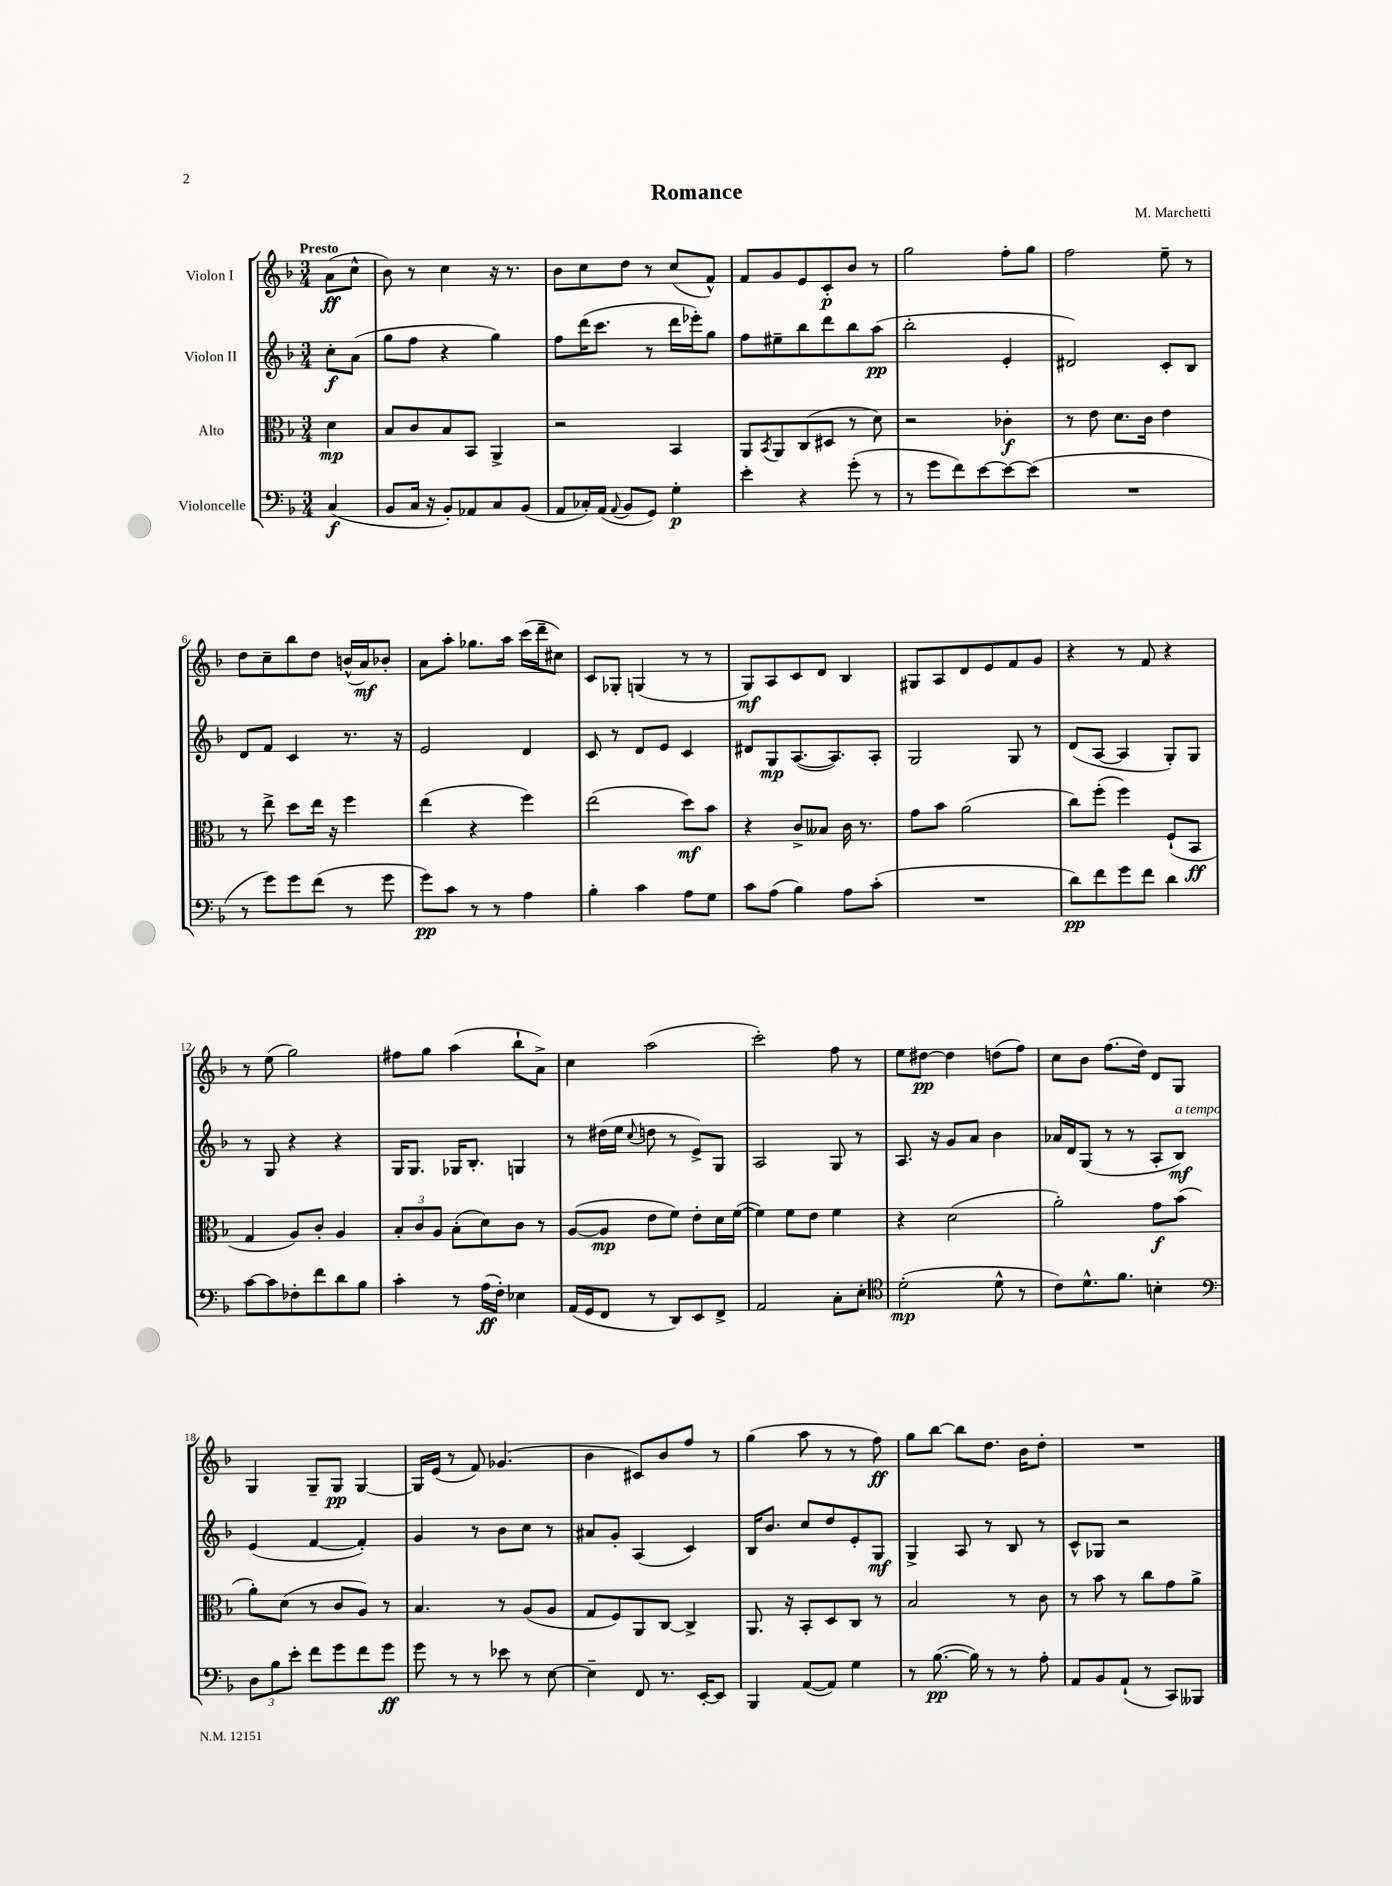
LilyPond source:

\header { title = "Romance" composer = "M. Marchetti" }
<<
\new StaffGroup <<
\new Staff = "s0" \with { instrumentName = "Violon I" } {
    \clef treble \key f \major \numericTimeSignature \time 3/4 \partial 4 \tempo "Presto"
    a'8\ff( c''8-^ |
    bes'8) r8 c''4 r16 r8. |
    bes'8 c''8 d''8 r8 c''8( f'8-^) |
    f'8 g'8 e'8 c'8-.\p bes'8 r8 |
    g''2 f''8-. g''8 |
    f''2 e''8-- r8 |
    d''8 c''8-- bes''8 d''8 b'16-^( a'16\mf) bes'8-. |
    a'8 a''8-. ges''8. a''16 c'''16( d'''16-- cis''8) |
    c'8 ges8-. g4( r8 r8 |
    g8\mf) a8 c'8 d'8 bes4 |
    gis8 a8 d'8 e'8 f'8 g'8 |
    r4 r8 f'8 r4 |
    r8 e''8( g''2) |
    fis''8 g''8 a''4( bes''8-! a'8->) |
    c''4 a''2( |
    c'''2-.) f''8 r8 |
    e''8 dis''8~\pp dis''4 d''8( f''8) |
    c''8 bes'8 f''8.( d''16) d'8 g8 |
    g4 g8-- g8\pp g4~ |
    g16 e'16( r8 f'8) ges'4.( |
    bes'4 cis'8) bes'8 f''8 r8 |
    g''4( a''8 r8 r8 f''8\ff) |
    g''8 bes''8~ bes''8 d''8. bes'16 d''8-. |
    R2. \bar "|." |
}
\new Staff = "s1" \with { instrumentName = "Violon II" } {
    \clef treble \key f \major \numericTimeSignature \time 3/4 \partial 4
    c''8-.\f a'8( |
    g''8 f''8 r4 g''4) |
    f''8 d'''16( c'''8. r8 d'''16 ees'''16-.) g''8 |
    f''8 eis''8-- bes''8 d'''8 bes''8 a''8\pp( |
    bes''2-. e'4-. |
    dis'2) c'8-. bes8 |
    d'8 f'8 c'4 r8. r16 |
    e'2 d'4 |
    c'8 r8 d'8 e'8 c'4 |
    dis'8 g8\mp a8.~( a8.) a8-. |
    g2 g8 r8 |
    d'8( a8~ a4 g8-.) g8 |
    r8 g8 r4 r4 |
    g16 g8. ges16 bes8.-. g4 |
    r8 dis''16( e''16 \appoggiatura { c''8 } d''8 r8 e'8->) g8 |
    a2 g8 r8 |
    a8. r16 g'8 a'8 bes'4 |
    aes'16 d'16 g8( r8 r8 a8-. bes8\mf^\markup { \italic "a tempo" }) |
    e'4( f'4~ f'4-.) |
    g'4 r8 bes'8 c''8 r8 |
    ais'8 g'8-. a4( c'4) |
    bes16 bes'8. c''8 d''8 e'8-. g8\mf |
    g4-> a8 r8 bes8 r8 |
    c'8-^ ges8 r2 \bar "|." |
}
\new Staff = "s2" \with { instrumentName = "Alto" } {
    \clef alto \key f \major \numericTimeSignature \time 3/4 \partial 4
    d'4\mp |
    bes8 c'8 bes8 bes,8 a,4-> |
    r2 bes,4 |
    a,8 \acciaccatura { bes,8 } a,8 c8( dis8 r8 d'8) |
    r2 ces'4-.\f |
    r8 e'8 d'8. c'16 e'4 |
    r8 e''8-> d''8 e''16 r16 f''4 |
    e''4( r4 f''4) |
    e''2( d''8\mf) bes'8 |
    r4 c'8-> beses8 c'16 r8. |
    g'8 bes'8 a'2( |
    c''8) f''8-.( f''4) f8-!( bes,8\ff |
    g4 a8) c'8-. a4 |
    \tuplet 3/2 { bes8-. c'8 a8 } bes8-.( d'8) c'8 r8 |
    a8~( a8\mp e'8 f'8) e'8-. d'16 f'16~( |
    f'4) f'8 e'8 f'4 |
    r4 d'2( |
    a'2-.) g'8\f bes'8( |
    a'8-.) d'8( r8 c'8 a8) r8 |
    bes4. r8 a8( a8 |
    g8 f8) a,8 c8~ c4-> |
    a,8. r16 bes,8-. d8 c8 r8 |
    bes2 r8 c'8 |
    r8 bes'8 r8 c''8 g'8 a'8-> \bar "|." |
}
\new Staff = "s3" \with { instrumentName = "Violoncelle" } {
    \clef bass \key f \major \numericTimeSignature \time 3/4 \partial 4
    c4\f( |
    bes,8 c16 r16 bes,8-.) aes,8 c8 bes,8( |
    a,8 ces16-.) a,16( \appoggiatura { a,8 } bes,8 g,8) g4-.\p |
    e'4-. r4 g'8-.( r8 |
    r8 g'8 f'8) e'8~ e'8~ e'8( |
    R2. |
    r8 g'8) g'8 f'8( r8 g'8 |
    g'8\pp) c'8 r8 r8 a4 |
    bes4-. c'4 a8 g8 |
    c'8 a8( bes4) a8 c'8-.( |
    R2. |
    d'8\pp) f'8 g'8 f'8 d'4 |
    c'8~ c'8 fes8-. f'8 d'8 bes8 |
    c'4-. r8 a16\ff( f16-.) ees4 |
    a,16( g,16 f,8 r8 d,8) e,8 f,8-> |
    a,2 c8-. e8-. |
    \clef tenor d'2-.\mp( d'8-^ r8 |
    c'8) d'8.-^ f'8. b4-. |
    \clef bass \tuplet 3/2 { d8 bes8 e'8-. } f'8 g'8 f'8 g'8\ff |
    g'8 r8 r8 ees'8 r8 e8~ |
    e4-- f,8 r8. e,16~-. e,8 |
    bes,,4 a,8~( a,8) g4 |
    r8 bes8.~\pp( bes16) r8 r8 a8-. |
    a,8 bes,8 a,8-!( r8 c,8) beses,,8 \bar "|." |
}
>>
>>
